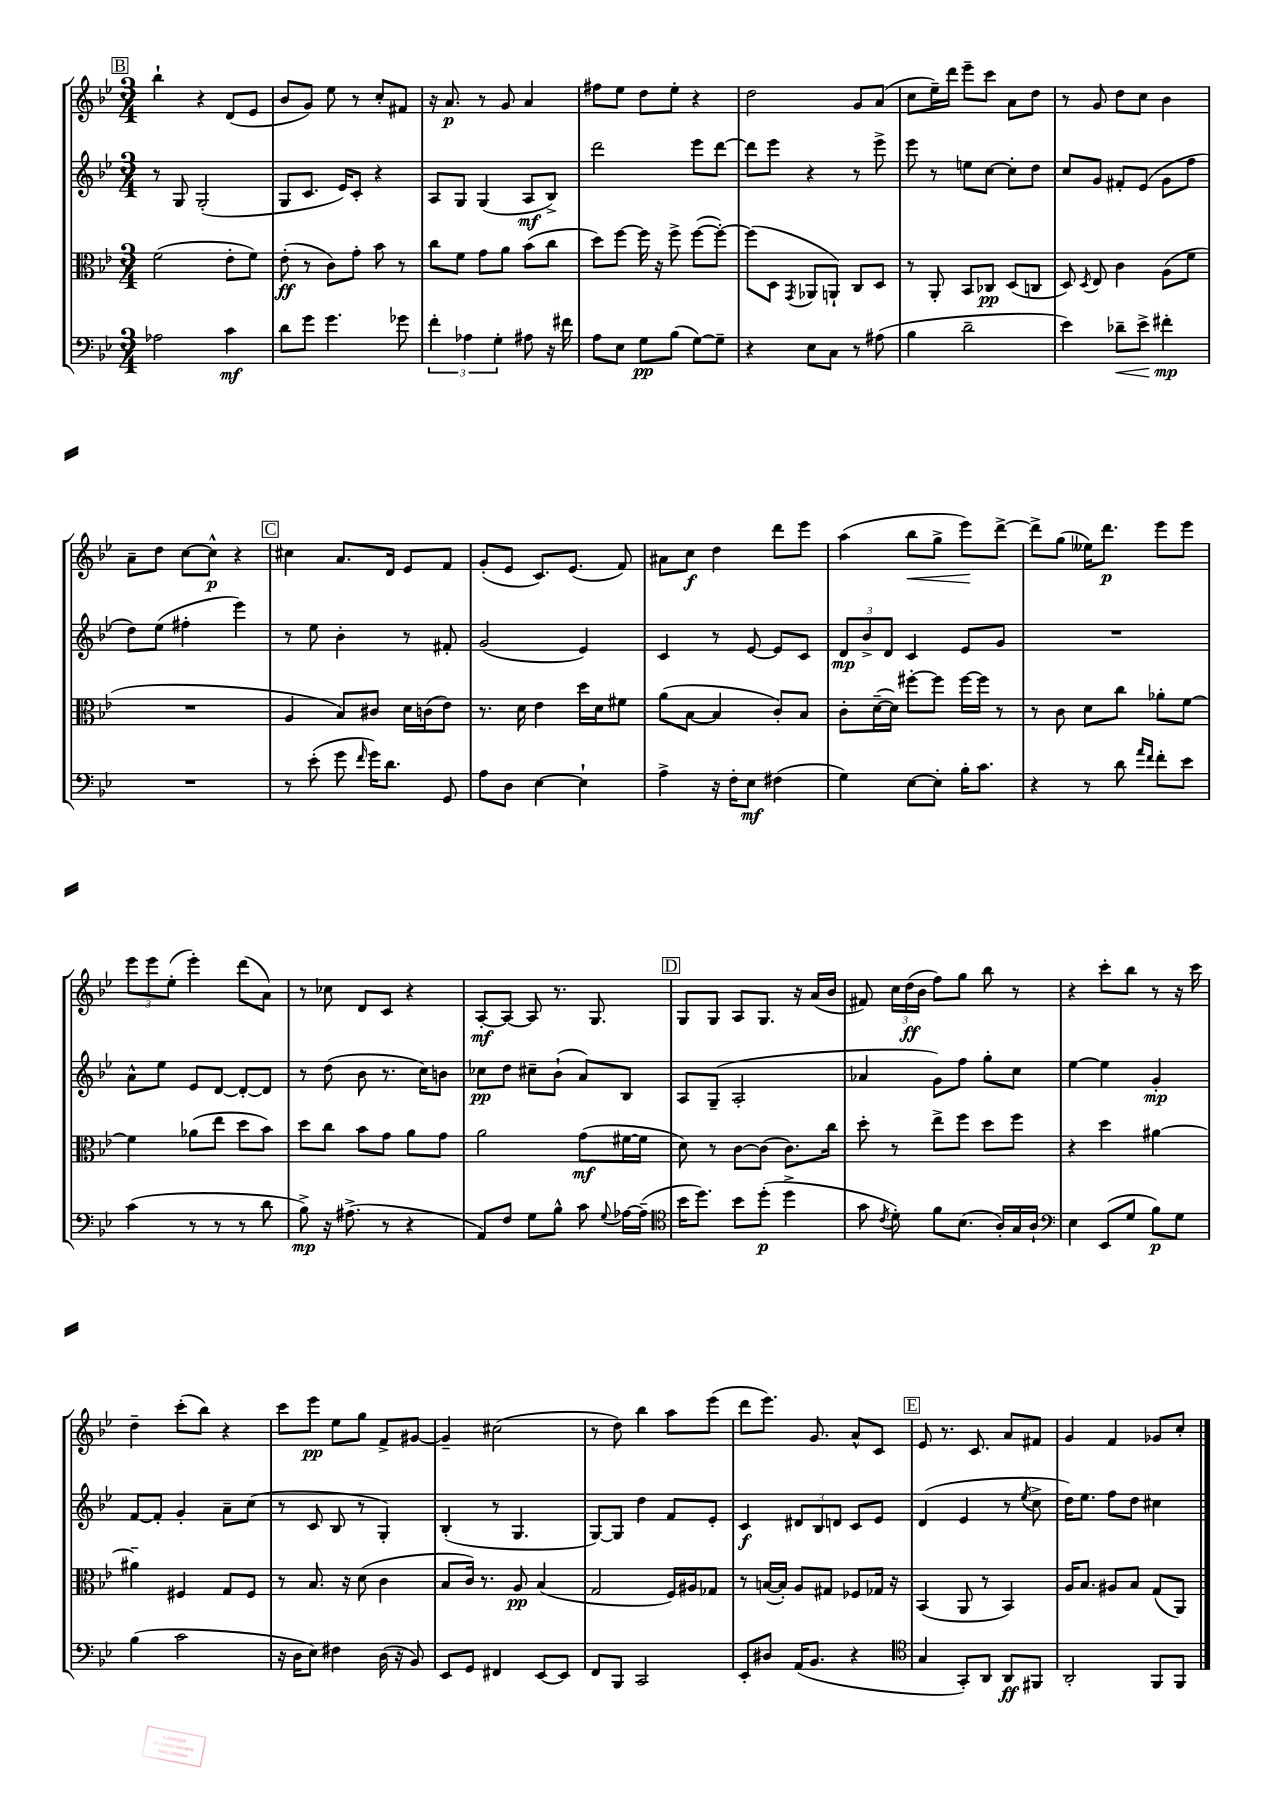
<<
\new StaffGroup <<
\new Staff = "s0" {
    \clef treble \key bes \major \numericTimeSignature \time 3/4
    \autoBeamOff \mark \markup { \box "B" } bes''4-! r4 d'8[( ees'8] |
    bes'8[ g'8]) ees''8 r8 c''8[-. fis'8] |
    r16 a'8.\p r8 g'8 a'4 |
    fis''8[ ees''8] d''8[ ees''8]-. r4 |
    d''2 g'8[ a'8]( |
    c''8[ ees''16--) d'''16] ees'''8[-- c'''8] a'8[ d''8] |
    r8 g'8 d''8[ c''8] bes'4 |
    a'8[-- d''8] c''8[~ c''8]-^\p r4 |
    \mark \markup { \box "C" } cis''4 a'8.[ d'16] ees'8[ f'8] |
    g'8[-.( ees'8] c'8.[) ees'8.]( f'8) |
    ais'8[ c''8]\f d''4 d'''8[ ees'''8] |
    a''4( bes''8[\< g''8]-> ees'''8[\!) d'''8]~-> |
    d'''8[-> g''8]( eeses''16[) d'''8.]\p ees'''8[ ees'''8] |
    \tuplet 3/2 { ees'''8[ ees'''8 ees''8]-.( } ees'''4-.) d'''8[( a'8]) |
    r8 ces''8 d'8[ c'8] r4 |
    a8[~-.\mf a8]~ a8 r8. g8. |
    \mark \markup { \box "D" } g8[ g8] a8[ g8.] r16 a'16[( bes'16] |
    fis'8) \tuplet 3/2 { c''16[ d''16\ff( bes'16] } f''8[) g''8] bes''8 r8 |
    r4 c'''8[-. bes''8] r8 r16 c'''16 |
    d''4-- c'''8[-.( bes''8]) r4 |
    c'''8[ ees'''8]\pp ees''8[ g''8] f'8[-> gis'8]~ |
    gis'4-- cis''2( |
    r8 d''8) bes''4 a''8[ ees'''8]( |
    d'''8[ ees'''8.]) g'8. a'8[-^ c'8] |
    \mark \markup { \box "E" } ees'8 r8. c'8. a'8[ fis'8] |
    g'4 f'4 ges'8[ c''8]-. \bar "|." |
}
\new Staff = "s1" {
    \clef treble \key bes \major \numericTimeSignature \time 3/4
    \autoBeamOff \mark \markup { \box "B" } r8 g8 g2-.( |
    g8[ c'8.] ees'16[) c'8]-. r4 |
    a8[ g8] g4( a8[\mf bes8]->) |
    d'''2 ees'''8[ d'''8]~ |
    d'''8[ ees'''8] r4 r8 ees'''8-> |
    ees'''8 r8 e''8[ c''8]~ c''8[-. d''8] |
    c''8[ g'8] fis'8[-. ees'8]( g'8[ f''8] |
    d''8[) ees''8]( fis''4-. ees'''4) |
    \mark \markup { \box "C" } r8 ees''8 bes'4-. r8 fis'8-. |
    g'2( ees'4) |
    c'4 r8 ees'8~ ees'8[ c'8] |
    \tuplet 3/2 { d'8[\mp bes'8-> d'8] } c'4 ees'8[ g'8] |
    R2. |
    a'8[-^ ees''8] ees'8[ d'8]~ d'8[~-. d'8] |
    r8 d''8( bes'8 r8. c''16[) b'8] |
    ces''8[\pp d''8] cis''8[-- bes'8]-!( a'8[) bes8] |
    \mark \markup { \box "D" } a8[ g8]--( a2-. |
    aes'4 g'8[) f''8] g''8[-. c''8] |
    ees''4~ ees''4 g'4-.\mp |
    f'8[~ f'8]-. g'4-. a'8[-- c''8]( |
    r8 c'8 bes8 r8 g4-.) |
    bes4-.( r8 g4. |
    g8[~) g8] d''4 f'8[ ees'8]-. |
    c'4\f \tuplet 3/2 { dis'8[ bes8 d'8] } c'8[ ees'8] |
    \mark \markup { \box "E" } d'4( ees'4 r8 \acciaccatura { ees''8 } c''8-> |
    d''16[) ees''8.] f''8[ d''8] cis''4 \bar "|." |
}
\new Staff = "s2" {
    \clef alto \key bes \major \numericTimeSignature \time 3/4
    \autoBeamOff \mark \markup { \box "B" } f'2( ees'8[-. f'8]) |
    ees'8-.\ff( r8 c'8[) g'8]-. bes'8 r8 |
    c''8[ f'8] g'8[ a'8] bes'8[( c''8] |
    d''8[) f''8]~ f''16 r16 f''8-> f''8[~( f''8]~-.) |
    f''8[( d8] \acciaccatura { g,8 } aes,8[ a,8]-!) c8[ d8] |
    r8 a,8-. bes,8[ ces8]\pp d8[( c8] |
    d8) \acciaccatura { d8 } ees8 c'4 a8[( f'8] |
    R2. |
    \mark \markup { \box "C" } a4 bes8[) cis'8] d'16[ c'16( ees'8]) |
    r8. d'16 ees'4 d''16[ d'16 fis'8] |
    a'8[( bes8]~ bes4 c'8[-.) bes8] |
    c'8[-. d'16~--( d'16]) fis''8[~-. fis''8] fis''16[~ fis''16] r8 |
    r8 c'8 d'8[ c''8] aes'8[-. f'8]~ |
    f'4 aes'8[( ees''8] d''8[ bes'8]) |
    d''8[ c''8] bes'8[ g'8] a'8[ g'8] |
    a'2 g'8[\mf( fis'16~ fis'16] |
    \mark \markup { \box "D" } d'8) r8 c'8[~ c'8]( c'8.[) c''16] |
    d''8-. r8 ees''8[-> f''8] d''8[ f''8] |
    r4 d''4 ais'4~ |
    ais'4-- fis4 g8[ fis8] |
    r8 bes8. r16 d'8( c'4 |
    bes8[ c'16]) r8. a8\pp bes4( |
    g2 f16[) ais16 ges8] |
    r8 b16[~( b16]-.) a8[ gis8] fes8[ ges16] r16 |
    \mark \markup { \box "E" } bes,4( a,8 r8 bes,4) |
    a16[ bes8.] ais8[ bes8] g8[( a,8]) \bar "|." |
}
\new Staff = "s3" {
    \clef bass \key bes \major \numericTimeSignature \time 3/4
    \autoBeamOff \mark \markup { \box "B" } aes2 c'4\mf |
    d'8[ g'8] g'4. ges'8 |
    \tuplet 3/2 { f'4-. aes4 g4-. } ais8 r16 fis'16 |
    a8[ ees8] g8[\pp bes8]( g8[~) g8]-- |
    r4 ees8[ c8] r8 ais8( |
    bes4 d'2-- |
    ees'4) des'8[--\< ees'8]-> fis'4-.\mp\! |
    R2. |
    \mark \markup { \box "C" } r8 ees'8-.( g'8 \grace { f'16 } g'16[) d'8.] g,8 |
    a8[ d8] ees4~ ees4-! |
    a4-> r16 f16[-. ees8]\mf fis4( |
    g4) ees8[~ ees8]-. bes16[-. c'8.] |
    r4 r8 d'8 \grace { a'16[ f'16] } f'8[-. ees'8] |
    c'4( r8 r8 r8 d'8 |
    bes8->\mp) r16 ais8.->( r8 r4 |
    a,8[) f8] g8[ bes8]-^ c'8 \appoggiatura { g8 } aes16[~ aes16]--( |
    \mark \markup { \box "D" } \clef tenor bes'16[ d''8.]) bes'8[ d''8]-.\p( d''4-> |
    g'8 \acciaccatura { c'8 } d'8-.) f'8[ bes8.]( a16[-.) g16 a16]-! |
    \clef bass ees4 ees,8[( g8] bes8[\p) g8] |
    bes4( c'2 |
    r16 d16[ ees8]) fis4 d16( r16 bes,8) |
    ees,8[ g,8] fis,4 ees,8[~ ees,8] |
    f,8[ bes,,8] c,2 |
    ees,8[-. dis8] a,16[( bes,8.] r4 |
    \mark \markup { \box "E" } \clef tenor g4 g,8[-.) a,8] a,8[\ff fis,8] |
    a,2-. f,8[ f,8] \bar "|." |
}
>>
>>
\layout { \context { \Score \remove "Bar_number_engraver" } }
